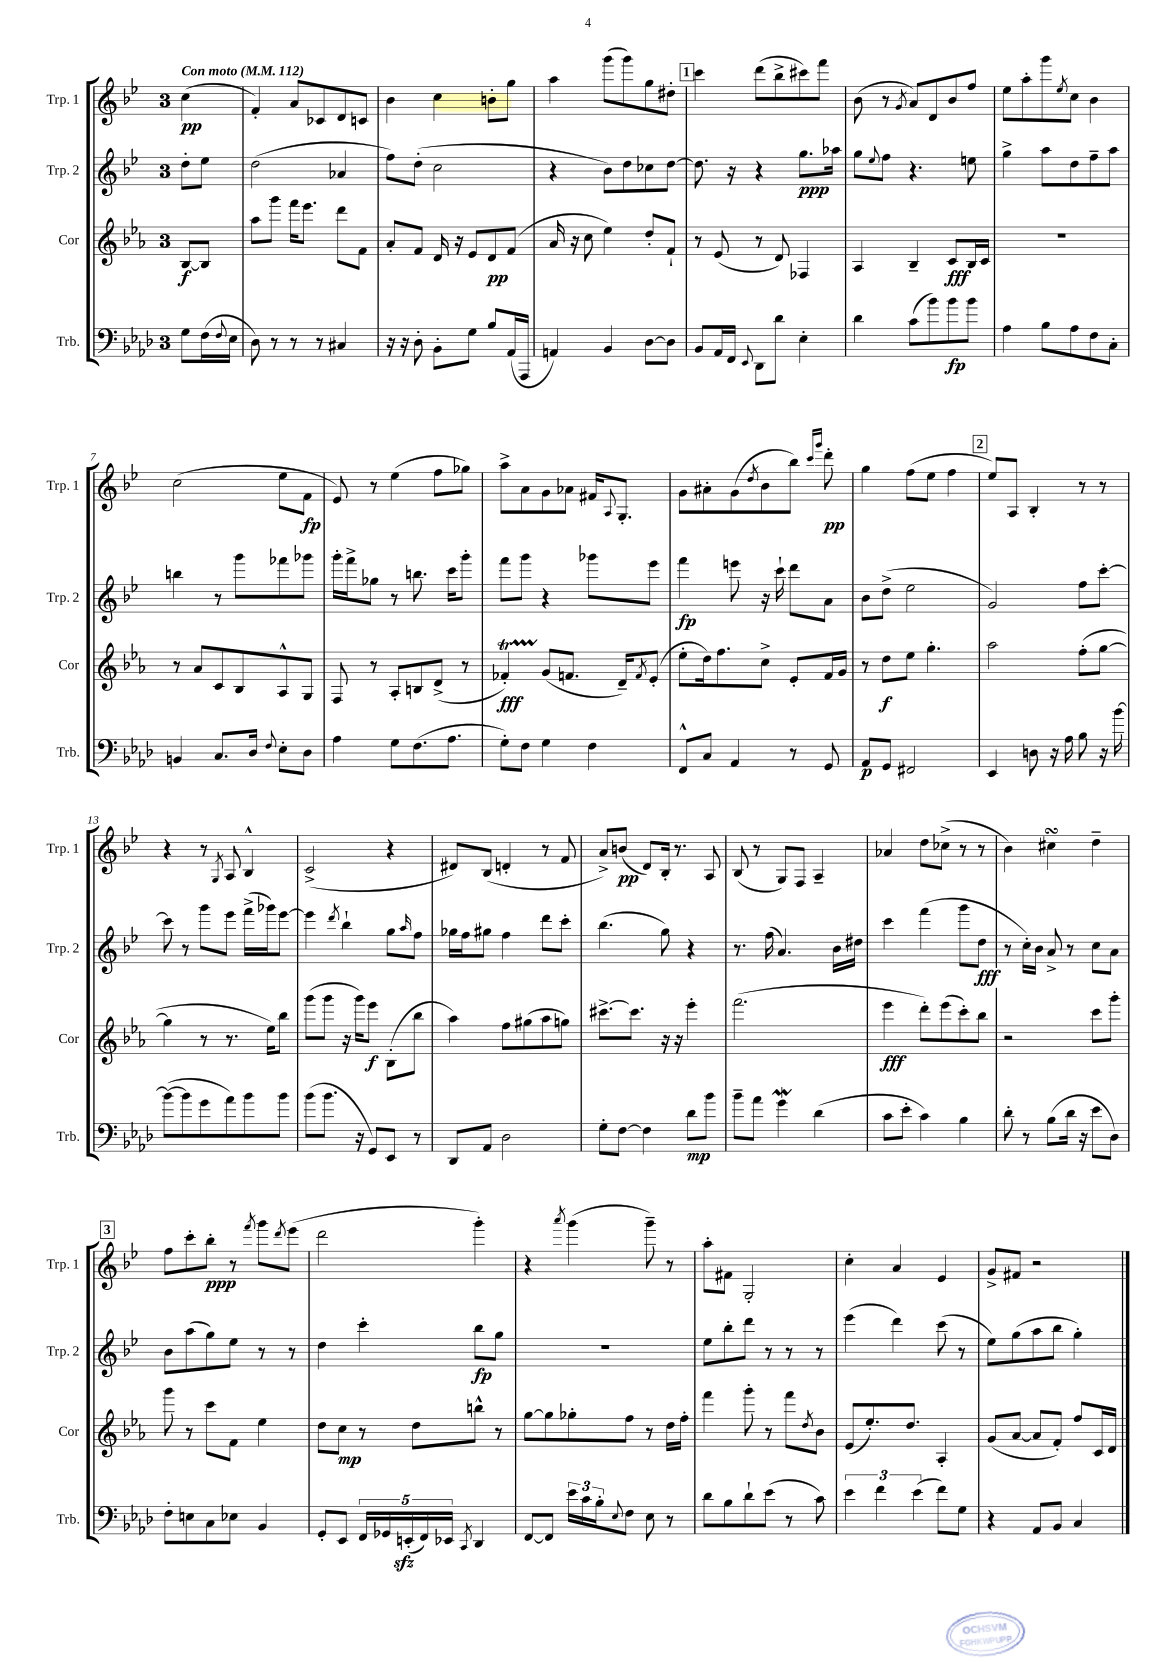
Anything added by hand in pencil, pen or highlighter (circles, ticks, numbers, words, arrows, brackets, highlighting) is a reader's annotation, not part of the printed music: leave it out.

**kern	**dynam	**kern	**dynam	**kern	**dynam	**kern	**dynam
*part4	*part4	*part3	*part3	*part2	*part2	*part1	*part1
*staff4	*staff4	*staff3	*staff3	*staff2	*staff2	*staff1	*staff1
*I"Trb.	*	*I"Cor	*	*I"Trp. 2	*	*I"Trp. 1	*
*I'Trb.	*	*I'Cor	*	*I'Trp. 2	*	*I'Trp. 1	*
*clefF4	*	*clefG2	*	*clefG2	*	*clefG2	*
*k[b-e-a-d-]	*	*k[b-e-a-]	*	*k[b-e-]	*	*k[b-e-]	*
*M3/4	*	*M3/4	*	*M3/4	*	*M3/4	*
*MM112	*	*MM112	*	*MM112	*	*MM112	*
=	=	=	=	=	=	=	=
!	!	!	!	!	!	!LO:TX:a:B:t=Con moto	!
8G\L	.	[8B-/L	f	8dd'\L	.	(4cc\	pp
(16F\L	.	8B-/J]	.	8ee-\J	.	.	.
8qqF/	.	.	.	.	.	.	.
16E-\JJ	.	.	.	.	.	.	.
=1	=1	=1	=1	=1	=1	=1	=1
8D-\)	.	8aa-\L	.	(2dd\	.	4f'/)	.
8r	.	8ggg\J	.	.	.	.	.
8r	.	16fff\KL	.	.	.	8a/L	.
.	.	8.eee-\J	.	.	.	.	.
8r	.	.	.	.	.	8c-X/	.
4C#X/	.	8ddd\L	.	4a-X/	.	8d/	.
.	.	8f\J	.	.	.	8cn/J	.
=2	=2	=2	=2	=2	=2	=2	=2
16r	.	8a-'/L	.	8ff\L)	.	4b-\	.
16r	.	.	.	.	.	.	.
8D-'\	.	8f/J	.	(8dd'\J	.	.	.
8BB-'\L	.	16d/	.	2cc\	.	4cc\	.
.	.	16r	.	.	.	.	.
8G\J	.	8e-/L	.	.	.	.	.
8B-/L	.	8d/	pp	.	.	8bn'\L	.
(16AA-/L	.	(8f/J	.	.	.	8gg\J	.
16AAA-/JJ	.	.	.	.	.	.	.
=3	=3	=3	=3	=3	=3	=3	=3
4AAn/)	.	16a-/	.	4r	.	4aa\	.
.	.	16r	.	.	.	.	.
.	.	8cc\	.	.	.	.	.
4BB-/	.	4ee-\)	.	8b-\L)	.	(8ggg\L	.
.	.	.	.	8dd\	.	8ggg\)	.
[8D-\L	.	8dd'/L	.	8cc-X\	.	8gg\	.
8D-\J]	.	8f`/J	.	[8dd\J	.	8dd#X'\J	.
!!LO:REH:place=s1:t=1
=4	=4	=4	=4	=4	=4	=4	=4
8BB-/L	.	8r	.	8.dd\]	.	4ccc\	.
16AA-/L	.	(8e-/	.	.	.	.	.
16FF/JJ	.	.	.	16r	.	.	.
8qqEE-/	.	.	.	.	.	.	.
8DD-\L	.	8r	.	4r	.	(8ddd\L	.
8d-\J	.	8d/)	.	.	.	8bb-^\	.
4E-'\	.	4F-X/	.	8.gg\L	ppp	8ccc#X\)	.
.	.	.	.	.	.	8fff\J	.
.	.	.	.	16aa-X\Jk	.	.	.
=5	=5	=5	=5	=5	=5	=5	=5
4d-\	.	4A-/	.	8gg\L	.	(8b-\	.
.	.	.	.	8qqee-/	.	.	.
.	.	.	.	8ff\J	.	8r	.
.	.	.	.	.	.	8qg/	.
(8c\L	.	4B-~/	.	4.r	.	8a/L)	.
8b-\)	.	.	.	.	.	8d/	.
8b-\	fp	8c/L	fff	.	.	8b-/	.
8b-\J	.	16B-/L	.	8een\	.	8ff/J	.
.	.	16c/JJ	.	.	.	.	.
=6	=6	=6	=6	=6	=6	=6	=6
4A-\	.	2.r	.	4gg^\	.	8ee-\L	.
.	.	.	.	.	.	8aa'\	.
8B-\L	.	.	.	8aa\L	.	8ggg\	.
.	.	.	.	.	.	8qee-/	.
8A-\	.	.	.	8dd\	.	8cc\J	.
8F\	.	.	.	8ff~\	.	4b-\	.
8C'\J	.	.	.	8aa\J	.	.	.
!!LO:LB:g=z
=7	=7	=7	=7	=7	=7	=7	=7
4BBn/	.	8r	.	4bbn\	.	(2cc\	.
.	.	8a-/L	.	.	.	.	.
8.C/L	.	8c/	.	8r	.	.	.
.	.	8B-/	.	8ggg\L	.	.	.
16D-/Jk	.	.	.	.	.	.	.
8qqF/	.	.	.	.	.	.	.
8E-'\L	.	8A-^^/	.	8fff-X\	.	8ee-\L	.
8D-\J	.	8G/J	.	8ggg-X\J	.	8f\J	fp
=8	=8	=8	=8	=8	=8	=8	=8
4A-\	.	8F/	.	16ggg'\LL	.	8e-/)	.
.	.	.	.	16fff^\J	.	.	.
.	.	8r	.	8gg-X\J	.	8r	.
8G\L	.	8A-'/L	.	8r	.	(4ee-\	.
(8.F\	.	8Bn/	.	8.bbn\	.	.	.
.	.	(8d^/J	.	.	.	8ff\L	.
8.A-\J	.	.	.	16ccc\KL	.	.	.
.	.	8r	.	8ggg'\J	.	8gg-X\J)	.
=9	=9	=9	=9	=9	=9	=9	=9
8G'\L)	.	4f-XT'/)	fff	8fff\L	.	8aa^\L	.
8F\J	.	.	.	8ggg\J	.	8a\	.
4G\	.	(8g/L	.	4r	.	8g\	.
.	.	8.fn/J	.	.	.	8a-X\J	.
4F\	.	.	.	8ggg-X\L	.	16f#X/KL	.
.	.	.	.	.	.	8qqA/	.
.	.	16d~/KL)	.	.	.	8.G'/J	.
.	.	8qf/	.	.	.	.	.
.	.	(8e-'/J	.	8eee-\J	.	.	.
=10	=10	=10	=10	=10	=10	=10	=10
8FF^^/L	.	8ee-'\L	.	4fff\	fp	8g\L	.
8C/J	.	16dd\k)	.	.	.	8a#X'\	.
.	.	8.ff\	.	.	.	.	.
4AA-/	.	.	.	8eeen\	.	(8g\	.
.	.	.	.	.	.	8qdd/	.
.	.	8cc^\J	.	16r	.	8b-\	.
.	.	.	.	16ccc`\	.	.	.
8r	.	8e-'/L	.	8ddd\L	.	8bb-\J)	.
.	.	.	.	.	.	16qqccc/LL	.
.	.	.	.	.	.	16qqggg/JJ	.
8GG/	.	16f/L	.	8a\J	.	8ddd'\	pp
.	.	16g/JJ	.	.	.	.	.
=11	=11	=11	=11	=11	=11	=11	=11
8AA-/L	p	8r	.	8b-\L	.	4gg\	.
8GG/J	.	8dd\L	f	(8dd^\J	.	.	.
2FF#X/	.	8ee-\J	.	2ee-\	.	(8ff\L	.
.	.	4.gg'\	.	.	.	8ee-\J	.
.	.	.	.	.	.	4ff\	.
!!LO:REH:place=s1:t=2
=12	=12	=12	=12	=12	=12	=12	=12
4EE-/	.	2aa-\	.	2g/)	.	8ee-/L)	.
.	.	.	.	.	.	8A/J	.
8Dn\	.	.	.	.	.	4B-'/	.
16r	.	.	.	.	.	.	.
16A-\	.	.	.	.	.	.	.
8B-\	.	(8ff'\L	.	8ff\L	.	8r	.
16r	.	[8gg\J	.	[8ccc'\J	.	8r	.
[16b-\	.	.	.	.	.	.	.
!!LO:LB:g=z
=13	=13	=13	=13	=13	=13	=13	=13
(8b-\L_	.	4gg\]	.	8ccc\]	.	4r	.
8b-\]	.	.	.	8r	.	.	.
8g\	.	8r	.	8ggg\L	.	8r	.
.	.	.	.	.	.	8qG/	.
8a-\)	.	8.r	.	8eee-\J	.	8A/	.
8b-\	.	.	.	(16fff^\LL	.	4B-^^/	.
.	.	16ee-\KL)	.	16ggg-X\J)	.	.	.
8b-\J	.	8bb-\J	.	[8eee-\J	.	.	.
=14	=14	=14	=14	=14	=14	=14	=14
(8b-\L	.	(8ggg\L	.	4eee-\]	.	(2c^/	.
8.b-\J	.	8ggg\J	.	.	.	.	.
.	.	.	.	8qddd/	.	.	.
.	.	16r	.	4bb-`\	.	.	.
16r	.	16ggg\KL)	.	.	.	.	.
8GG/L)	.	8eee-\J	f	.	.	.	.
8EE-/J	.	(8B-'\L	.	8gg\L	.	4r	.
.	.	.	.	16qqaa/	.	.	.
8r	.	8bb-\J	.	8ff\J	.	.	.
=15	=15	=15	=15	=15	=15	=15	=15
8DD-/L	.	4aa-\)	.	16gg-X\LL	.	8d#X/L)	.
.	.	.	.	16ff\J	.	.	.
8AA-/J	.	.	.	8gg#X\J	.	(8B-/J	.
2D-\	.	8ff\L	.	4ff\	.	4dn'/	.
.	.	(8gg#X\	.	.	.	.	.
.	.	8aa-\	.	8ddd\L	.	8r	.
.	.	8ggn\J)	.	8ccc'\J	.	8f/	.
=16	=16	=16	=16	=16	=16	=16	=16
8G'\L	.	[8.ccc#X^\L	.	(4.bb-\	.	8a^/L)	.
[8F\J	.	.	.	.	.	(8bn/J	pp
.	.	8.ccc#\J]	.	.	.	.	.
4F\]	.	.	.	.	.	8d/L)	.
.	.	16r	.	8gg\)	.	16B-'/Jk	.
.	.	16r	.	.	.	8.r	.
8d-\L	mp	4eee-'\	.	4r	.	.	.
8b-\J	.	.	.	.	.	8A/	.
=17	=17	=17	=17	=17	=17	=17	=17
8b-~\L	.	(2.fff\	.	8.r	.	(8B-/	.
8a-\J	.	.	.	.	.	8r	.
.	.	.	.	(16ff\	.	.	.
4gW\	.	.	.	4.a/)	.	8G/L)	.
.	.	.	.	.	.	8F/J	.
(4d-\	.	.	.	.	.	4A~/	.
.	.	.	.	16b-\LL	.	.	.
.	.	.	.	16dd#X\JJ	.	.	.
=18	=18	=18	=18	=18	=18	=18	=18
8c\L	.	4eee-\	fff	4ccc\	.	4a-X/	.
8e-'\J	.	.	.	.	.	.	.
4c\)	.	8ddd'\L)	.	(4fff\	.	8dd\L	.
.	.	(8eee-\	.	.	.	(8cc-X^\J	.
4B-\	.	8ccc'\)	.	8ggg\L	.	8r	.
.	.	8bb-\J	.	8dd\J	fff	8r	.
=19	=19	=19	=19	=19	=19	=19	=19
8d-'\	.	2r	.	8r	.	4b-\)	.
8r	.	.	.	16cc'\LL)	.	.	.
.	.	.	.	16b-\JJ	.	.	.
(8B-\L	.	.	.	8a^/	.	4cc#XsSsS\	.
16d-\Jk	.	.	.	8r	.	.	.
16r	.	.	.	.	.	.	.
8e-\L	.	8ccc\L	.	8cc\L	.	4dd~\	.
8D-\J)	.	8ggg'\J	.	8a\J	.	.	.
!!LO:LB:g=z
!!LO:REH:place=s1:t=3
=20	=20	=20	=20	=20	=20	=20	=20
8F'\L	.	8ggg\	.	8b-\L	.	8ff\L	.
8En\	.	8r	.	(8aa\	.	8ccc'\	.
8C\	.	8ccc\L	.	8gg\)	.	8bb-'\J	ppp
8E-X\J	.	8f\J	.	8ee-\J	.	8r	.
.	.	.	.	.	.	8qfff/	.
4BB-/	.	4ee-\	.	8r	.	8ggg\L	.
.	.	.	.	.	.	8qddd/	.
.	.	.	.	8r	.	(8eee-\J	.
=21	=21	=21	=21	=21	=21	=21	=21
8GG'/L	.	8dd\L	.	4dd\	.	2ddd\	.
8EE-/J	.	8cc\J	mp	.	.	.	.
20FF/LL	.	8r	.	4ccc'\	.	.	.
20GG-X/	.	.	.	.	.	.	.
(20EEnzz'/	.	.	.	.	.	.	.
.	.	8dd\L	.	.	.	.	.
20FF/)	.	.	.	.	.	.	.
20EE-X/JJ	.	.	.	.	.	.	.
8qCC/	.	.	.	.	.	.	.
4DD-/	.	8bbn^^\J	.	8bb-\L	fp	4ggg'\)	.
.	.	8r	.	8gg\J	.	.	.
=22	=22	=22	=22	=22	=22	=22	=22
[8FF/L	.	[8gg\L	.	2.r	.	4r	.
8FF/J]	.	8gg\]	.	.	.	.	.
.	.	.	.	.	.	8qaaa/	.
24e-\LL	.	8gg-X'\	.	.	.	(4ggg\	.
24c\	.	.	.	.	.	.	.
24B-'\J	.	.	.	.	.	.	.
8qqE-/	.	.	.	.	.	.	.
8F\J	.	8ff\J	.	.	.	.	.
8E-\	.	8r	.	.	.	8ggg~\)	.
8r	.	16dd\LL	.	.	.	8r	.
.	.	16ff'\JJ	.	.	.	.	.
=23	=23	=23	=23	=23	=23	=23	=23
8d-\L	.	4fff\	.	8ee-\L	.	8aa'\L	.
8B-\	.	.	.	8bb-'\	.	8f#X\J	.
8d-`\	.	8ggg'\	.	8ddd\J	.	2G'/	.
(8e-\J	.	8r	.	8r	.	.	.
8r	.	8fff\L	.	8r	.	.	.
.	.	8qdd/	.	.	.	.	.
8c\)	.	8b-\J	.	8r	.	.	.
=24	=24	=24	=24	=24	=24	=24	=24
6e-\	.	(8e-/L	.	(4eee-\	.	4cc'\	.
.	.	8.ee-'/)	.	.	.	.	.
6f\	.	.	.	.	.	.	.
.	.	.	.	4ddd\)	.	4a/	.
.	.	8.dd/J	.	.	.	.	.
(6e-\	.	.	.	.	.	.	.
8f\L)	.	4A-'/	.	(8ccc\	.	4e-/	.
8G\J	.	.	.	8r	.	.	.
=25	=25	=25	=25	=25	=25	=25	=25
4r	.	(8g/L	.	8ee-\L)	.	8g^/L	.
.	.	[8a-/J	.	(8gg\	.	8f#X/J	.
8AA-/L	.	8a-/L]	.	8aa\	.	2r	.
8BB-/J	.	8f'/J)	.	8bb-\J	.	.	.
4C/	.	8ff/L	.	4gg'\)	.	.	.
.	.	16c/L	.	.	.	.	.
.	.	16d/JJ	.	.	.	.	.
==	==	==	==	==	==	==	==
*-	*-	*-	*-	*-	*-	*-	*-
